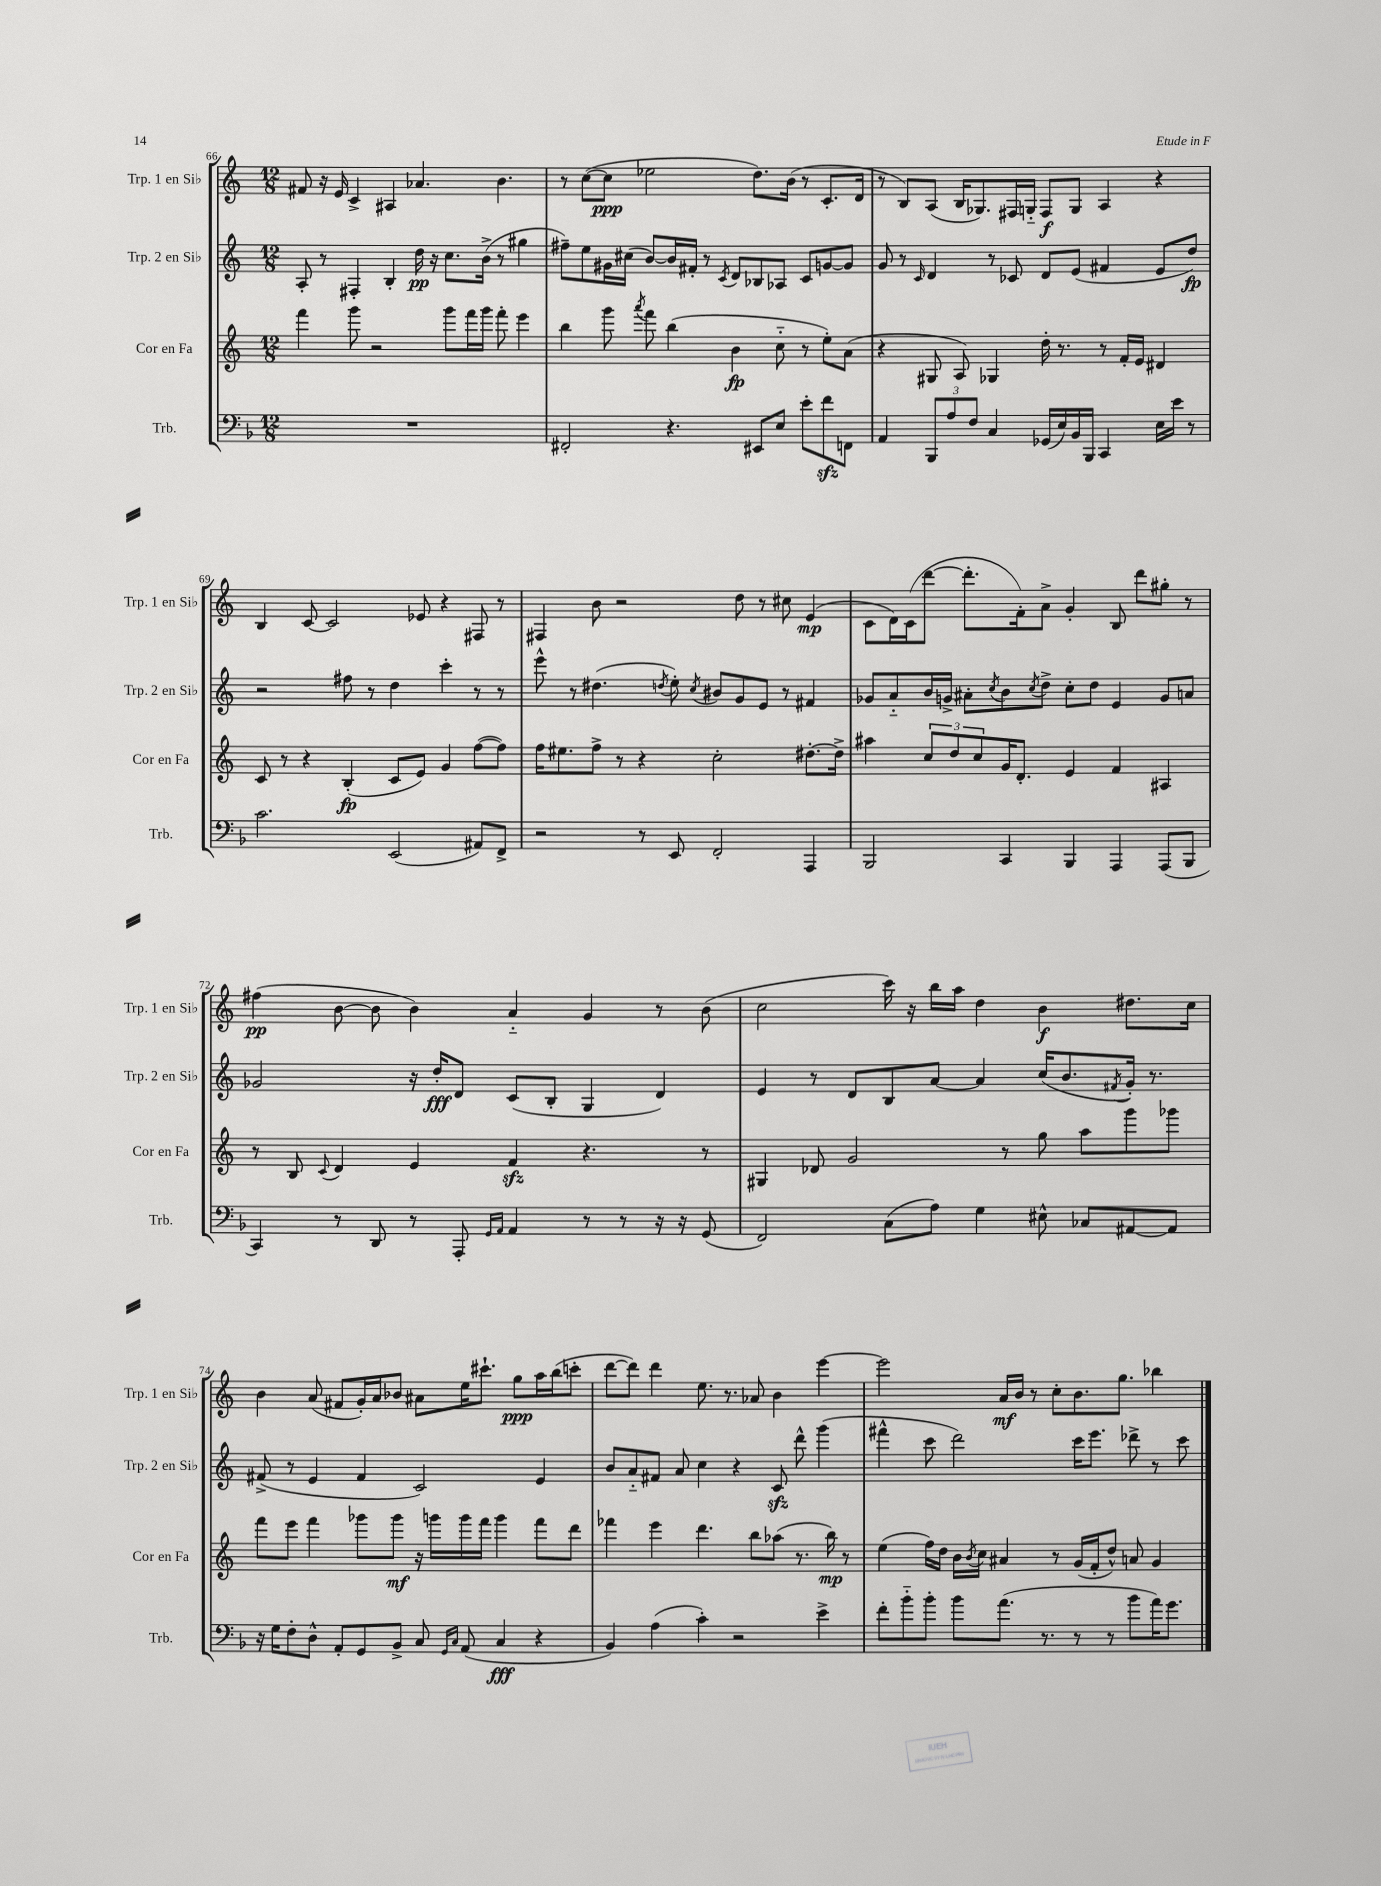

**kern	**kern	**kern	**kern
*staff4	*staff3	*staff2	*staff1
*clefF4	*clefG2	*clefG2	*clefG2
*k[b-]	*k[]	*k[]	*k[]
*M12/8	*M12/8	*M12/8	*M12/8
1.r	4fff	8A'	8f#
.	.	8r	16r
.	.	.	16e
.	8ggg	4F#'	4c^
.	2r	.	.
.	.	4B'	4A#
.	.	16dd	4.a-
.	.	16r	.
.	8ggg	8.cc	.
.	16fff	.	.
.	16ggg	(16b^	.
.	8fff'	8r	4.b
.	4eee	4gg#	.
=	=	=	=
2FF#'	4bb	8ff#~)	8r
.	.	8ee	([8cc
.	8ggg	16g#	8cc]
.	.	(16cc#	.
.	8qaaa	.	.
.	8fff	[8b)	2ee-
4.r	(4bb	16b]	.
.	.	16f#'	.
.	.	8r	.
.	.	8qc	.
.	4b	8d	.
8EE#	.	8B-	8.dd)
8E	8cc'~	8A-	.
.	.	.	(16b
8e'	8r	8c	8r
8f	8ee')	[8g	8.c'
8FF	(8a	8g]	.
.	.	.	16d
=	=	=	=
4AA	4r	8g	8r
.	.	8r	8B)
.	.	16qqc	.
12BBB-	8G#	4d	(8A
12A	.	.	.
.	8A)	.	16B
12F	.	.	.
.	.	.	8.G-)
4C	4G-	8r	.
.	.	8c-	16F#
.	.	.	16G'~
(16GG-	16dd'	8d	8F#
16E)	8.r	.	.
16BB-	.	(8e	8G
16BBB-	.	.	.
4CC	8r	4f#	4A
.	16f'	.	.
.	16e	.	.
16E	4d#	8e	4r
16e	.	.	.
8r	.	8dd)	.
=	=	=	=
2.c	8c	2r	4B
.	8r	.	.
.	4r	.	[8c
.	.	.	2c]
.	(4B'	8ff#	.
.	.	8r	.
(2EE	8c	4dd	.
.	8e)	.	8e-
.	4g	4ccc'	4r
8AA#)	([8ff	8r	8F#
8FF^	8ff])	8r	8r
=	=	=	=
2r	16ff	8eee^^	4F#
.	8.ee#	.	.
.	.	8r	.
.	8ff^	(4.dd#	8b
.	8r	.	2r
8r	4r	.	.
.	.	8qdd	.
8EE	.	8ee')	.
.	.	8qcc	.
2FF'	2cc'	8b#	.
.	.	8g	8dd
.	.	8e	8r
.	.	8r	8cc#
4AAA	[8.dd#'	4f#	(4e
.	16dd#^]	.	.
=	=	=	=
2BBB-	4aa#	8g-	8c
.	.	8a'~	16d)
.	.	.	(16c
.	12cc	16b	[8ddd
.	.	16g^	.
.	12dd	.	.
.	.	8a#'	8.ddd']
.	12cc	.	.
.	.	8qcc	.
4CC	16g	8b	.
.	8.d'	.	16f')
.	.	8qcc	.
.	.	8dd^	8a^
4BBB-	4e	8cc'	4g'
.	.	8dd	.
4AAA	4f	4e	8B
.	.	.	8ddd
(8AAA	4A#	8g	8gg#'
8BBB-	.	8a	8r
=	=	=	=
4CC)	8r	2g-	(4ff#
.	8B	.	.
.	8qqc	.	.
8r	4d	.	[8b
8DD	.	.	8b]
8r	4e	16r	4b)
.	.	16dd'	.
8AAA'	.	8d	.
16qqGG	.	.	.
16qqAA	.	.	.
4AA	4f	(8c	4a'~
.	.	8B'	.
8r	4.r	4G	4g
8r	.	.	.
16r	.	4d)	8r
16r	.	.	.
(8GG	8r	.	(8b
=	=	=	=
2FF)	4G#	4e	2cc
.	8d-	8r	.
.	2g	8d	.
(8C	.	8B	16ccc)
.	.	.	16r
8A)	.	[8a	16bb
.	.	.	16aa
4G	.	4a]	4dd
.	8r	.	.
8E#^^	8gg	(16cc	4b
.	.	8.b	.
8C-	8aa	.	.
.	.	8qf#	.
[8AA#	8ggg	16g')	8.dd#
.	.	8.r	.
8AA#]	8ggg-	.	.
.	.	.	16cc
=	=	=	=
16r	8fff	(8f#^	4b
16G	.	.	.
8F'	8eee	8r	.
8D^^	4fff	4e	(8a
8AA'	.	.	8f#
8GG	8ggg-	4f#	16g')
.	.	.	16a
8BB-^	8ggg-	.	8b-
8C	16r	2c)	8a#
.	16ggg	.	.
16qqGG	.	.	.
16qqC	.	.	.
(8AA	16ggg	.	16ee
.	16fff	.	8.ccc#`
4C	4ggg	.	.
.	.	.	8gg
4r	8fff	4e	16aa
.	.	.	(16bb
.	8ddd	.	8ccc'
=	=	=	=
4BB-)	4fff-	8b	[8ddd
.	.	8a'~	8ddd])
(4A	4eee	8f#	4ddd
.	.	8a	.
4c')	4.ddd	4cc	8.ee
.	.	.	8.r
2r	.	4r	.
.	8bb	.	8a-
.	(8aa-	8c	4b
.	8.r	8ddd^^	.
4e^	.	(4ggg	[4eee
.	16bb)	.	.
.	8r	.	.
=	=	=	=
8f'	(4ee	4fff#^^	2eee]
8b-'~	.	.	.
8b-'	16ff)	8ccc	.
.	16dd	.	.
8b-	16b	2ddd)	.
.	8qb	.	.
.	16cc	.	.
(8.a	4a#	.	16a
.	.	.	16b
.	.	.	8r
8.r	.	.	.
.	8r	.	8cc'
8r	(16g	16ccc	8.b
.	16f'	8.eee	.
8r	8dd^^)	.	.
.	.	.	8.gg
8b-	8a	8ddd-^	.
16a)	4g	8r	4bb-
8.g	.	.	.
.	.	8ccc	.
==	==	==	==
*-	*-	*-	*-
